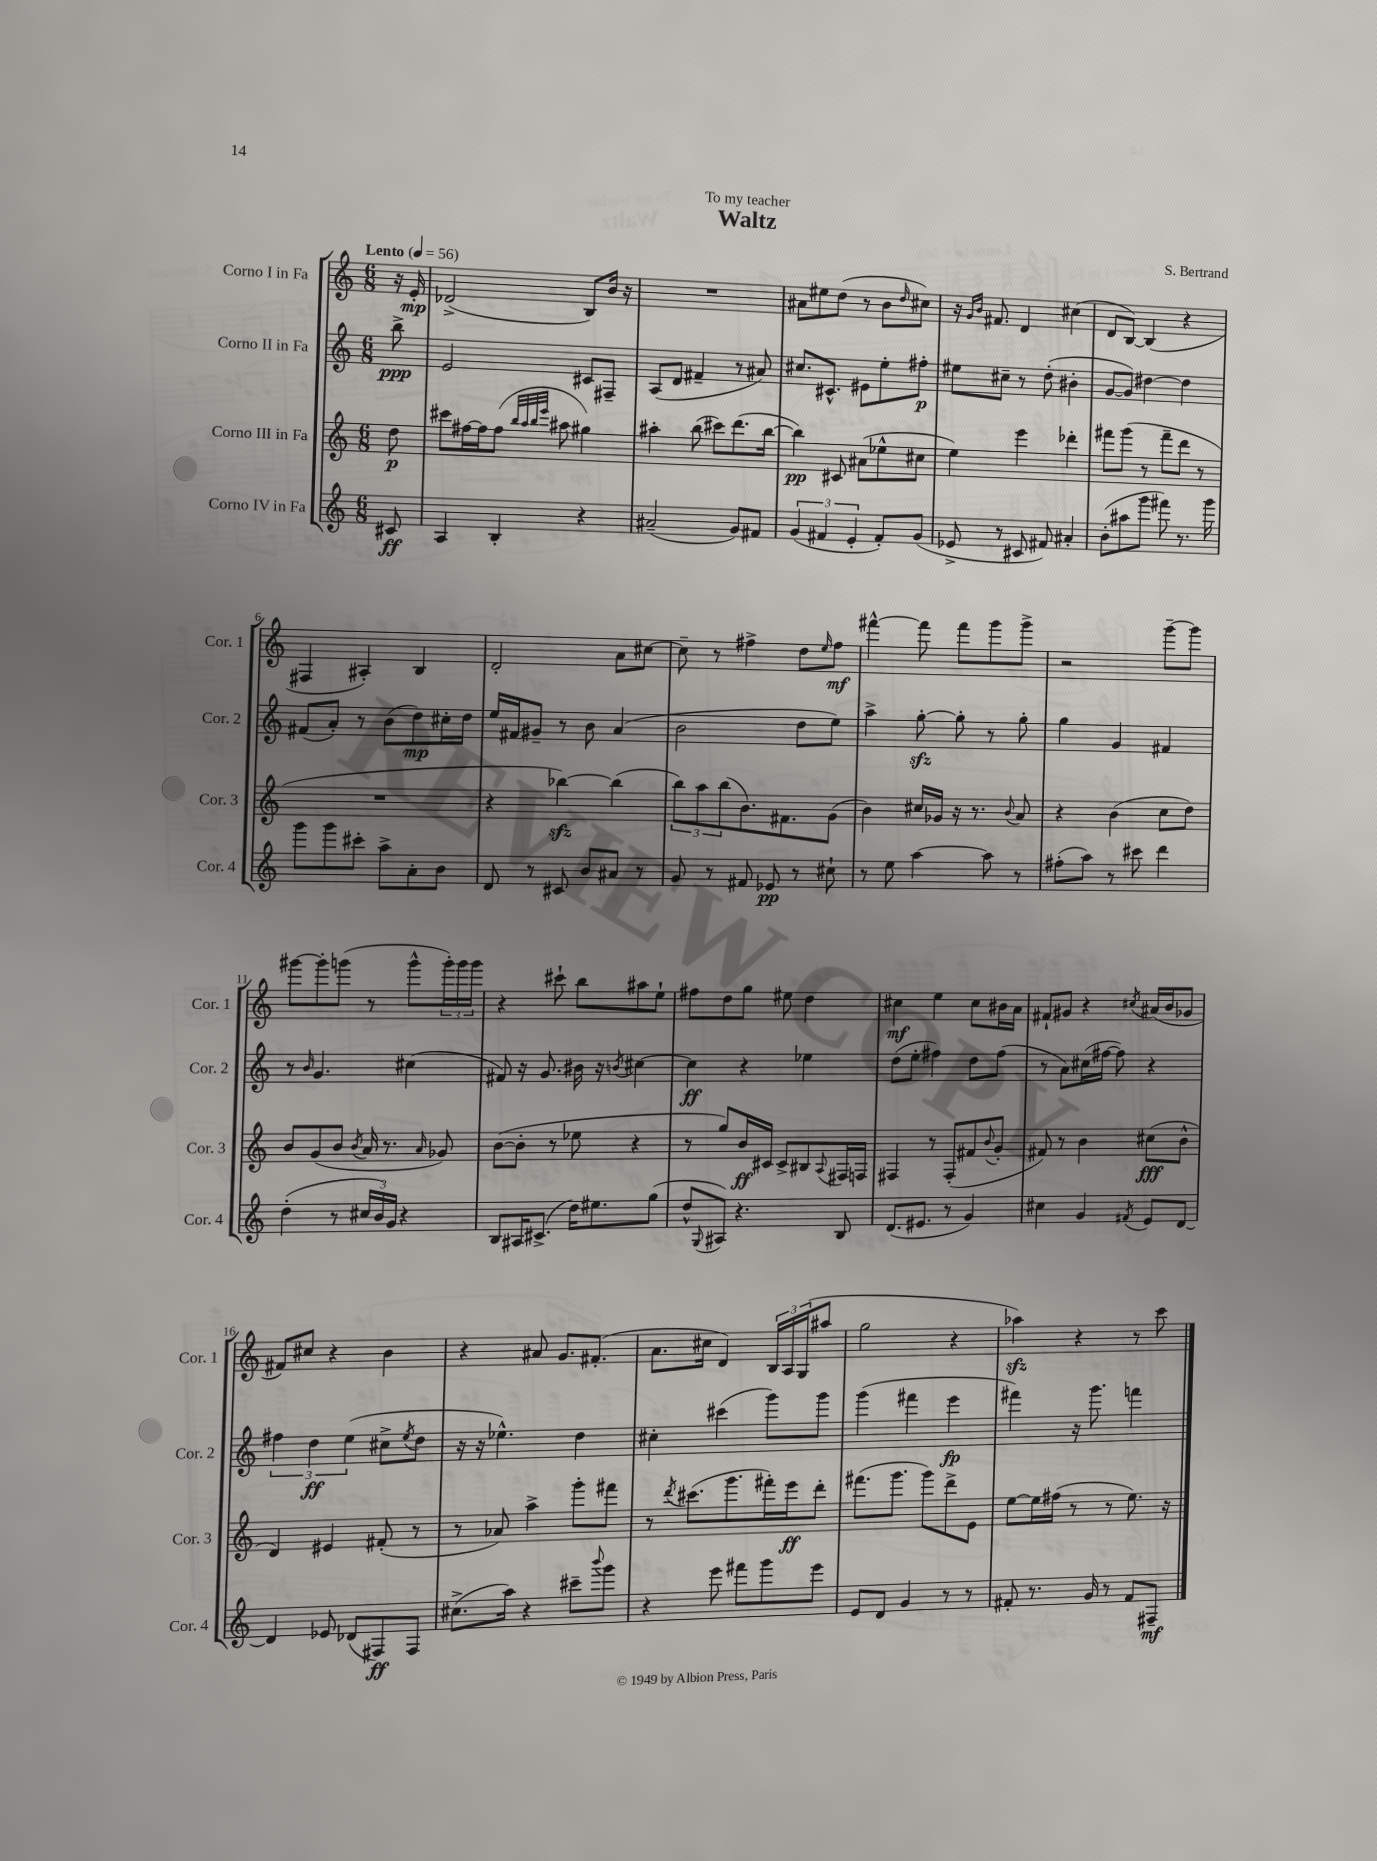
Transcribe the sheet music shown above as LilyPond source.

\header { title = "Waltz" composer = "S. Bertrand" dedication = "To my teacher" }
<<
\new StaffGroup <<
\new Staff = "s0" \with { instrumentName = "Corno I in Fa" shortInstrumentName = "Cor. 1" } {
    \clef treble \key c \major \numericTimeSignature \time 6/8 \partial 8 \tempo "Lento" 4 = 56
    r16 e'16-.\mp |
    des'2->( b8) b'16 r16 |
    R2. |
    ais'8 eis''8 d''8( r8 b'8 \grace { d''16 } cis''8) |
    r16 \grace { g'16 b'16 } fis'8. d'4 cis''4( |
    d'8 b8~) b4( r4 |
    fis4 ais4-.) b4 |
    d'2-. a'8 cis''8~ |
    cis''8-- r8 fis''4-> d''8 \grace { e''16 } fis''8\mf |
    fis'''4~-^ fis'''8 fis'''8 g'''8 g'''8-> |
    r2 g'''8~-- g'''8 |
    gis'''8~ gis'''8-. g'''8( r8 g'''8-^ \tuplet 3/2 { g'''16-.) g'''16 g'''16 } |
    r4 cis'''8-! b''8 ais''8 e''8-! |
    fis''8 d''8 g''8 eis''8 d''4 |
    cis''4\mf e''4 cis''8 bis'16 a'16 |
    fis'8-! gis'8 r4 \acciaccatura { cis''8 } ais'16( b'16 ges'8 |
    fis'8) cis''8 r4 b'4 |
    r4 ais'8 g'8. fis'8.-.( |
    a'8. cis''16 d'4) \tuplet 3/2 { b16 a16 g16( } ais''8 |
    g''2 r4 |
    aes''4\sfz) r4 r8 c'''8 \bar "|." |
}
\new Staff = "s1" \with { instrumentName = "Corno II in Fa" shortInstrumentName = "Cor. 2" } {
    \clef treble \key c \major \numericTimeSignature \time 6/8 \partial 8
    b''8->\ppp |
    e'2 cis'8 fis8-- |
    a8( d'8 fis'4-- r8 ais'8) |
    cis''8. cis'8.-^ eis'8 e''8-. fis''8-.\p |
    eis''8 cis''8-- r8 d''8-.( bis'4-. |
    g'8~ g'8) dis''4~ dis''4 |
    fis'8( a'8-.) r8 b'8( d''8\mp) cis''16-. d''16 |
    e''16 fis'16 gis'8-- r8 b'8 a'4( |
    b'2 d''8 e''8) |
    a''4-> g''8~-.\sfz g''8-. r8 g''8-. |
    g''4 g'4 fis'4 |
    r8 \grace { b'16 } g'4. cis''4( |
    fis'8) r16 g'8. bis'16 r16 \acciaccatura { b'8 } cis''4~ |
    cis''4\ff r4 ees''4 |
    d''8( e''8-. fis''4) d''8 fis''8( |
    r8 a'8) cis''16( fis''16~ fis''8) r4 |
    \tuplet 3/2 { fis''4 d''4\ff e''4( } cis''8-> \acciaccatura { e''8 } d''8 |
    r16 r16 ees''4.-^) d''4 |
    cis''4-. cis'''4( g'''8) g'''8 |
    g'''4( fis'''4 e'''4\fp |
    fis'''4) r16 g'''8. f'''4 \bar "|." |
}
\new Staff = "s2" \with { instrumentName = "Corno III in Fa" shortInstrumentName = "Cor. 3" } {
    \clef treble \key c \major \numericTimeSignature \time 6/8 \partial 8
    d''8\p |
    cis'''8 fis''16~ fis''16 fis''8( \grace { b''32 a''32 b''32 e'''32 } ais''8 gis''4) |
    ais''4-. b''8( cis'''8) d'''8.( b''16~ |
    b''4\pp) cis'8 ais'8( ees''8-^ cis''8 |
    e''4) e'''4 des'''4-. |
    fis'''8 g'''8( r8 fis'''8-- d'''8 r8 |
    R2. |
    r4 bes''4~\sfz) bes''4( |
    \tuplet 3/2 { b''8) a''8 b''8( } b'8.) fis'8. g'8( |
    b'4) cis''16 ges'16 r16 r8. \appoggiatura { b'8 } a'8 |
    r4 b'4( c''8 d''8) |
    b'8 g'8( b'8 \acciaccatura { b'8 } a'16 r8. \grace { a'16 } ges'8) |
    b'8~( b'8-. r8 ees''8 r4 |
    r8 g''8) b'16\ff cis'16 cis'8-> bis8 \appoggiatura { a8 } fis16 f16 |
    fis4 r8 fis8-.( fis'8 \appoggiatura { b'8 } g'8-. |
    fis'8) r8 b'4 cis''8\fff( b'8-^ |
    d'4) eis'4 fis'8-.( r8 |
    r8 aes'8) a''4-> g'''8-. fis'''8 |
    r8 \acciaccatura { d'''8 } cis'''8.( g'''8. fis'''16-.) e'''16\ff d'''8-. |
    fis'''8.( g'''8. g'''8) d'''8-> e'8 |
    e''8~ e''16 fis''16( r8 r8 e''8.) r16 \bar "|." |
}
\new Staff = "s3" \with { instrumentName = "Corno IV in Fa" shortInstrumentName = "Cor. 4" } {
    \clef treble \key c \major \numericTimeSignature \time 6/8 \partial 8
    cis'8\ff |
    a4 b4-. r4 |
    ais'2--( g'8) fis'8 |
    \tuplet 3/2 { g'4( fis'4 e'4-. } fis'8-.) g'8( |
    ees'8-> r8 cis'8 fis'8) ais'4-. |
    b'8-.( ais''8 g'''8 fis'''8) r8. g'''16 |
    g'''8 g'''8 cis'''8-. a''8-> a'8-. b'8 |
    d'8 r8 cis'8 b'8 ais'8 r8 |
    g'8 r8 fis'8 ees'8\pp r8 cis''8-! |
    r8 e''8 a''4~ a''8 r8 |
    fis''8-.( a''8) r8 cis'''8 d'''4 |
    d''4-.( r8 \tuplet 3/2 { cis''16 b'16) g'16 } r4 |
    b8 ais16 cis'8.->( d''16) eis''8. g''8( |
    d''8-^ \appoggiatura { g8 } ais8) r4. b8 |
    d'8.( eis'8. r8 g'4) |
    cis''4 g'4 \acciaccatura { fis'8 } e'8 d'8~ |
    d'4 ees'8 des'8( fis8\ff) fis8 |
    cis''8.->( a''16) r4 cis'''8-- \appoggiatura { b'''8 } g'''8 |
    r4 e'''8 fis'''8 g'''8 e'''8 |
    e'8 d'8 g'4 r8 r8 |
    fis'8-. r8. g'16 r8 fis'8 fis8--\mf \bar "|." |
}
>>
>>
